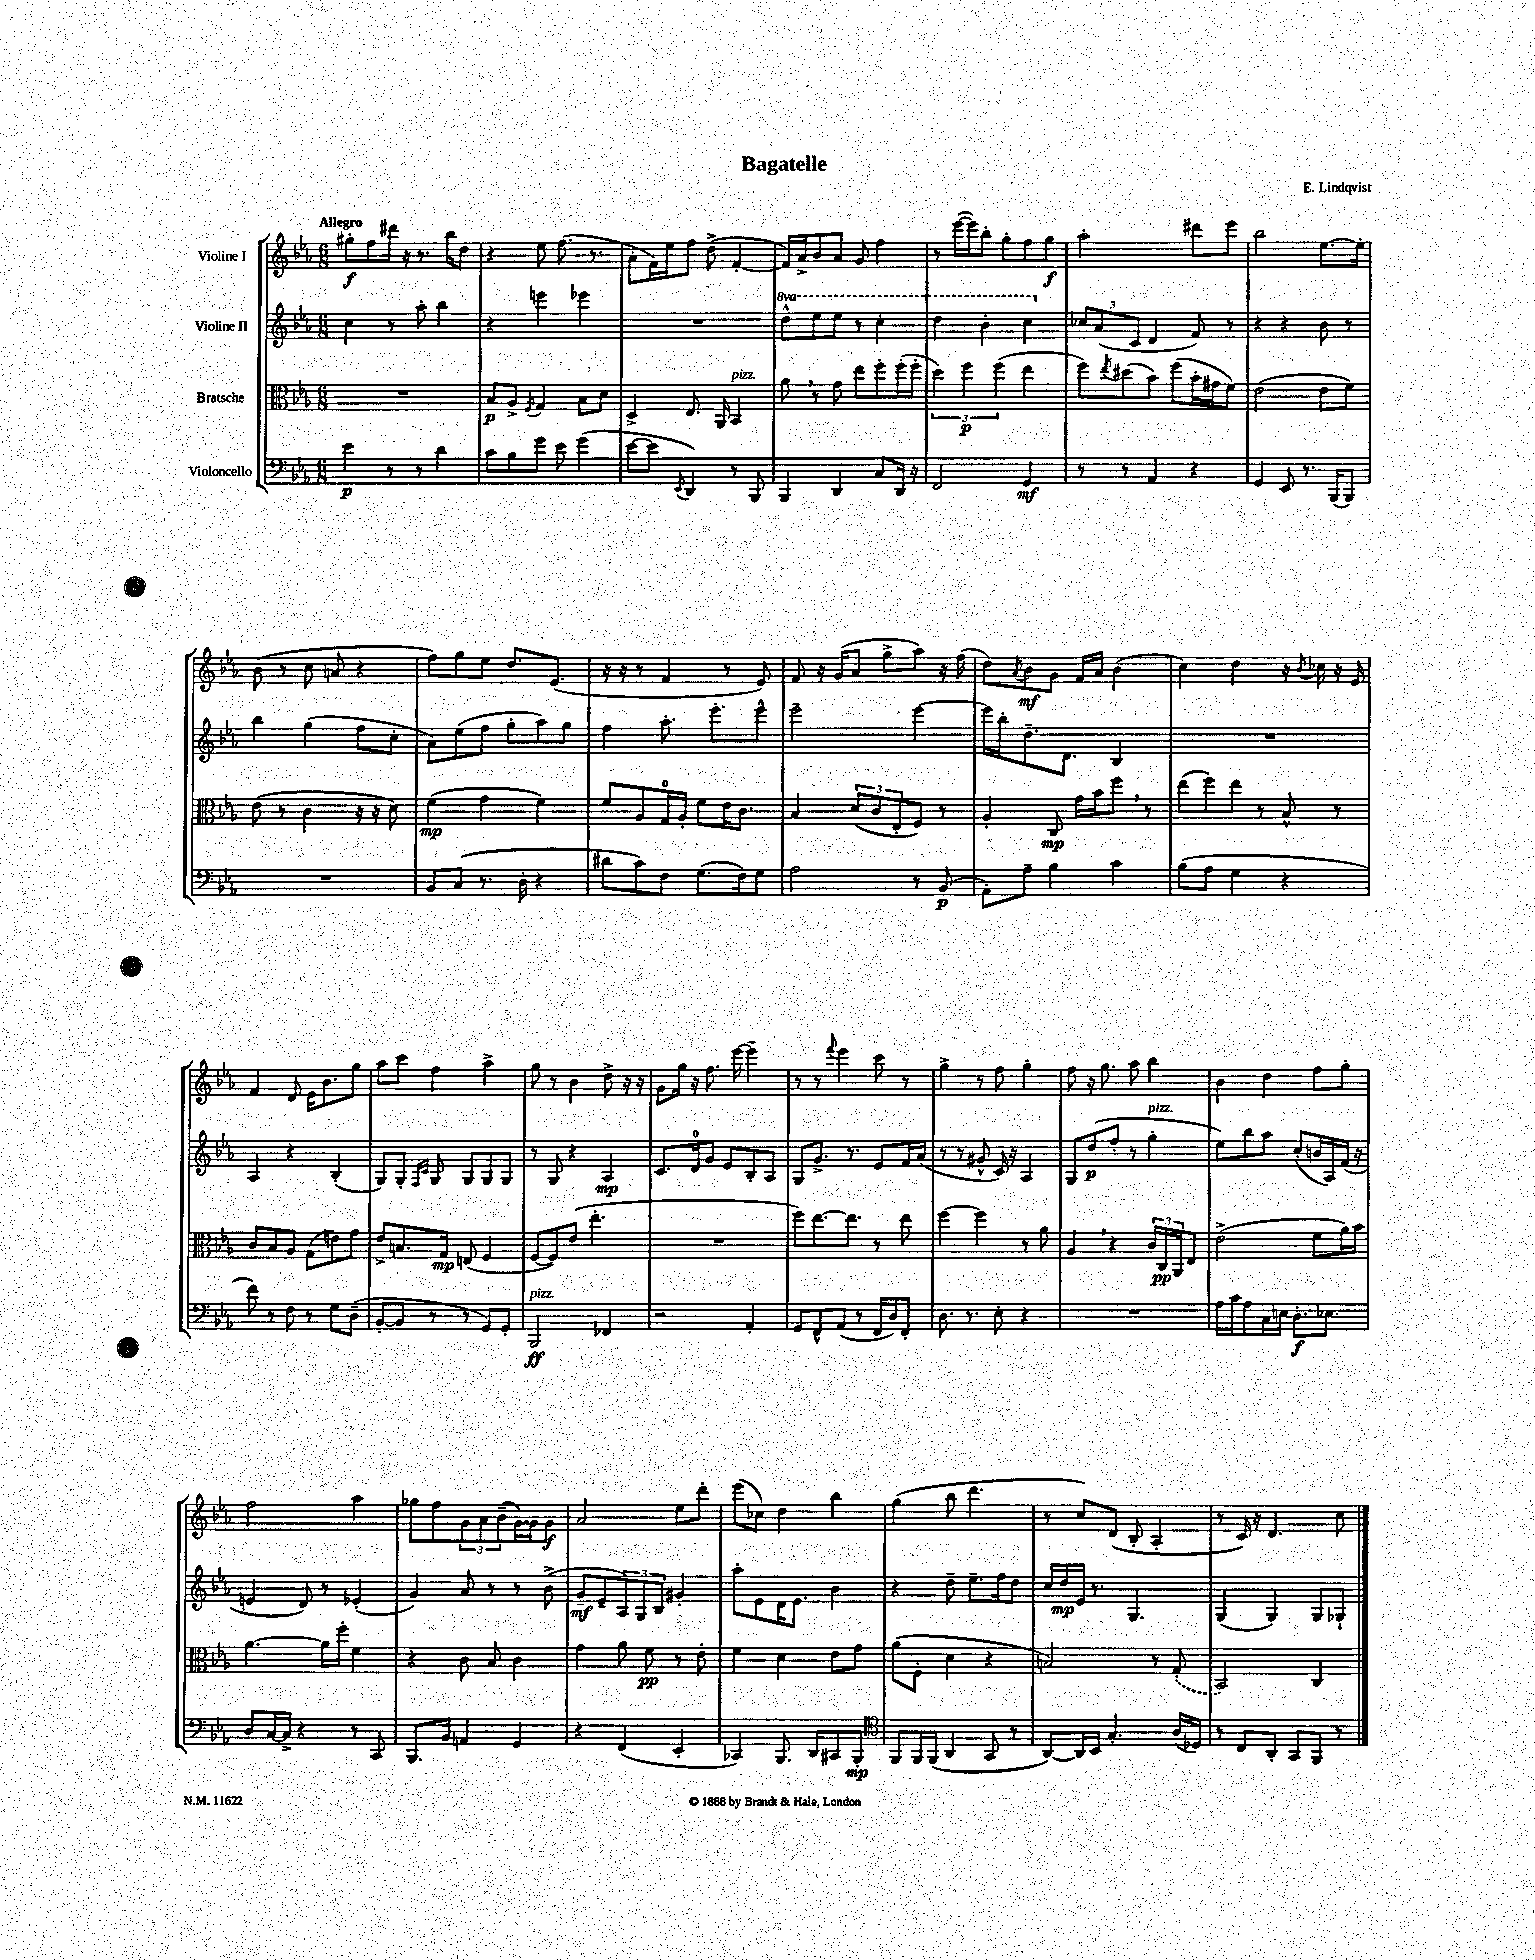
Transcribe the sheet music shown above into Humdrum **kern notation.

**kern	**kern	**kern	**kern
*staff4	*staff3	*staff2	*staff1
*clefF4	*clefC3	*clefG2	*clefG2
*k[b-e-a-]	*k[b-e-a-]	*k[b-e-a-]	*k[b-e-a-]
*M6/8	*M6/8	*M6/8	*M6/8
4e-\	2.r	4cc\	8gg#'\L
.	.	.	8ff\
8r	.	8r	16ddd#\Jk
.	.	.	16r
8r	.	8aa-'\	8.r
4d\	.	4bb-\	.
.	.	.	16bb-\LK
.	.	.	8dd\J
=	=	=	=
8c\L	8B-/L	4r	4r
8B-\	8A-^/J	.	.
.	8qF/	.	.
8g\J	4G/	4eee\	8ee-\
8e-\	.	.	(8.ff\
(4g\	8B-\L	4eee-\	.
.	.	.	8.r
.	8d\J	.	.
=	=	=	=
[8e-\L	4D^/	2.r	8a-'\L
8e-\]J	.	.	16f\L)
.	.	.	16ee-\J
8qEE-/	.	.	.
4DD/)	8.E-/	.	8ff\J
.	.	.	(8dd^\
.	16AA-/	.	.
8r	4BB-/	.	[4f'/
8BBB-/	.	.	.
=	=	=	=
4BBB-/	8a-\	8ddd^^\L	16f/]LL)
.	.	.	16a-^/J
.	8r	8eee-\	8b-/
4DD/	8g\	8eee-\J	8a-/J
.	8ee-\L	8r	8g/
8C/L	8ff'\	4ccc'\	4ff\
16DD/Jk	(16ff'\L	.	.
16r	16ff'\JJ	.	.
=	=	=	=
2FF/	6dd\)	4ddd\	8r
.	.	.	([16eee-\LL
.	6ff\	.	.
.	.	.	16eee-\]J)
.	.	4bb-'\	8bb-'\J
.	(6ff\	.	.
.	.	.	8gg'\L
4GG/	4ee-\	4ccc\	8ff\
.	.	.	8gg\J
=	=	=	=
8r	8ff\L)	12cc-/L	2aa-'\
.	.	(12a-/	.
.	8qee-/	.	.
8r	(8dd#\	.	.
.	.	12c/J	.
4AA-/	8b-\J)	4d/	.
.	(8ff\L	.	.
4r	16b-'\L	8f/)	8ddd#\L
.	16g#\J	.	.
.	8f\J)	8r	8eee-\J
=	=	=	=
4GG/	(2e-\	4r	2bb-\
8EE-/	.	4r	.
8.r	.	.	.
.	8e-\L	8b-\	[8.ee-\L
(16BBB-/LK	.	.	.
8BBB-/J)	8f\J)	8r	.
.	.	.	16ee-'\]Jk
=	=	=	=
2.r	(8e-\	4bb-\	(8b-\
.	8r	.	8r
.	4c\	(4gg\	8cc\
.	.	.	8a/
.	16r	8ff\L	4r
.	16r	.	.
.	8d\)	8cc'\J	.
=	=	=	=
8BB-/L	(4f\	8a-\L)	8ff\L)
(8C/J	.	(8ee-\	8gg\
8.r	4g\	8ff\J	8ee-\J
.	.	8gg'\L	8.dd/L
16D'\	.	.	.
4r	4f\)	8aa-\)	.
.	.	.	(8.e-/J
.	.	8gg\J	.
=	=	=	=
8d#\L	8f/L	4ff\	16r
.	.	.	16r
8c\)	8A-/	.	8r
8F\J	16G/L	8.aa-'\	4f/
.	16A-'/JJ	.	.
(8.G\L	8f\L	.	.
.	.	8.eee-'\L	.
.	16e-\K	.	8r
16F\k)	8.c\J	.	.
8G\J	.	8eee-^^\J	8e-/)
=	=	=	=
2A-\	4B-/	2eee-~\	8f/
.	.	.	16r
.	.	.	(16g/LK
.	(12d/L	.	8a-/J
.	12c/	.	.
.	.	.	8gg^\L
.	12E-'/	.	.
8r	8F/J)	[4eee-\	8aa-\J)
(8BB-/	8r	.	16r
.	.	.	(16ff\
=	=	=	=
8AA-'\L)	4A-'/	16eee-\]LL	8dd\L)
.	.	16bb-'\J	.
.	.	.	8qa-/
8A-~\J	.	8.dd~\	8b-\
4B-\	8C/	.	8g\J
.	.	8.d\J	.
.	16g\LL	.	16f/LL
.	16b-\J	.	16a-/JJ
4c\	8ff\J	4B-/	(4b-\
.	8r	.	.
=	=	=	=
(8B-\L	(8ee-\L	2.r	4cc\)
8A-\J	8ff\)	.	.
4G\	8ee-\J	.	4dd\
.	8r	.	.
4r	8B-^^/	.	16r
.	.	.	8qb-/
.	.	.	16cc-\
.	8r	.	16r
.	.	.	16e-/
=	=	=	=
8f\)	8c/L	4A-/	4f/
8r	8B-/	.	.
8F\	8A-/J	4r	8d/
8r	(8G\L	.	16e-\LK
.	.	.	8.b-\
8G\L	8e\)	(4B-'/	.
(8D~\J	8g\J	.	8gg\J
=	=	=	=
[8BB-'/L	8e-^/L	8G/L)	8aa-\L
8BB-/]J	8.B/	8G'/J	8ccc\J
.	.	16qqF/LL	.
.	.	16qqc/JJ	.
8r	.	8G/	4ff\
.	16G/Jk	.	.
8r	(8E/	8G/L	.
8GG/L)	4F/	8G/	4aa-^\
8GG'/J	.	8G/J	.
=	=	=	=
2BBB-/	[8F/L	8r	8gg\
.	8F/])	8G/	8r
.	(8e-/J	4r	4b-\
.	4.ee-'\	.	.
4FF-/	.	4A-/	8dd^\
.	.	.	16r
.	.	.	16r
=	=	=	=
2r	2.r	8.c/L	8g\L
.	.	.	16gg\Jk
.	.	16d/k	16r
.	.	8g/J	8.ff\
.	.	8e-/L	.
.	.	.	[16eee-\
4AA-'/	.	8B-'/	4eee-~\]
.	.	8A-/J	.
=	=	=	=
8GG/L	8ff\L)	8G/L	8r
8FF^^/	[8.ee-\	8.g^/J	8r
.	.	.	8qqfff/
(8AA-/J	.	.	4eee-\
.	8.ee-\]J	8.r	.
8r	.	.	.
16FF/LL	8r	8e-/L	8ccc\
16D/J)	.	.	.
8FF'/J	8ee-\	16f/L	8r
.	.	(16a-/JJ	.
=	=	=	=
8.D\	[4ff\	8r	4gg^\
.	.	8r	.
8.r	.	.	.
.	4ff\]	8g#^^/	8r
8E-'\	.	16c/)	8ff\
.	.	16r	.
4r	8r	4A-/	4gg'\
.	8a-\	.	.
=	=	=	=
2.r	4A-/	8G/L	8ff\
.	.	(8dd/	16r
.	.	.	8.gg\
.	4r	8ff'/J	.
.	.	8r	8aa-\
.	24c/LL	4gg'\	4bb-\
.	24C/	.	.
.	24AA-/J	.	.
.	8E-/J	.	.
=	=	=	=
16A-\LL	(2e-^\	8ee-\L)	4b-\
16c\J	.	.	.
8A-\	.	8bb-\	.
16C\L	.	8aa-\J	4dd\
16E\JJ	.	.	.
8.D'\L	.	(8cc'/L	.
.	8f\L	16b/L	8ff\L
8.E-\J	.	16A-/)	.
.	16a-\L)	(16f/JJ	8gg'\J
.	16b-\JJ	16r	.
=	=	=	=
8D/L	[4.a-\	4e/	2ff\
[16C/L	.	.	.
16C^/]JJ	.	.	.
4r	.	8d/)	.
.	16a-\]LL	8r	.
.	16ff'\JJ	.	.
8r	4f\	(4e-'/	4aa-\
8CC/	.	.	.
=	=	=	=
8.BBB-/L	4r	4g/)	8gg-\L
.	.	.	8ff\
16BB-/Jk	.	.	.
4AA/	8c\	8a-/	12g\
.	.	.	12a-\
.	8B-/	8r	.
.	.	.	(12b-~\
4GG/	4c\	8r	[16g\L)
.	.	.	16g\]J
.	.	(8b-^\	8g\J
=	=	=	=
4r	4g\	8g~/L	2a-/
.	.	8e-~/	.
(4FF/	8a-\	12A-/)	.
.	.	12G/	.
.	8f\	.	.
.	.	12B-/J	.
4EE-'/	8r	4g#'/	8ee-\L
.	8e-'\	.	8ddd'\J
=	=	=	=
4CC-/)	4f\	8aa-'\L	(8eee-\L
.	.	8e-\	8cc-\J)
8.BBB-/	4d\	16d\K	4dd\
.	.	8.e-\J	.
16DD/LK	.	.	.
8CC#/	8e-\L	4b-\	4bb-\
8BBB-'/J	8g\J	.	.
=	=	=	=
*clefC4	*	*	*
8FF/L	(8a-\L	4r	(4gg\
16FF/L	8F'\J	.	.
(16FF/JJ	.	.	.
4AA-/	4d\	8dd~\	8bb-\
.	.	8.ee-~\L	4.ddd\
8GG/	4r	.	.
.	.	16ff\k	.
8r	.	8dd\J	.
=	=	=	=
[8AA-/L)	2B/)	16cc/LL	8r
.	.	16dd/	.
16AA-/]L	.	16e-/JJ	8cc/L)
16BB-/JJ	.	8.r	.
4.G'/	.	.	(8d/J
.	.	4.G/	8B-'/
.	8r	.	4A-'/
(16A-/LL	(8G'/	.	.
16D-/JJ)	.	.	.
=	=	=	=
8r	2BB-/)	(4G/	8r
8C/L	.	.	16c/)
.	.	.	16r
8AA-'/J	.	4G/)	4.d/
8GG/L	.	.	.
8FF/J	4C/	8G/L	.
8r	.	8G-`/J	8cc\
==	==	==	==
*-	*-	*-	*-
